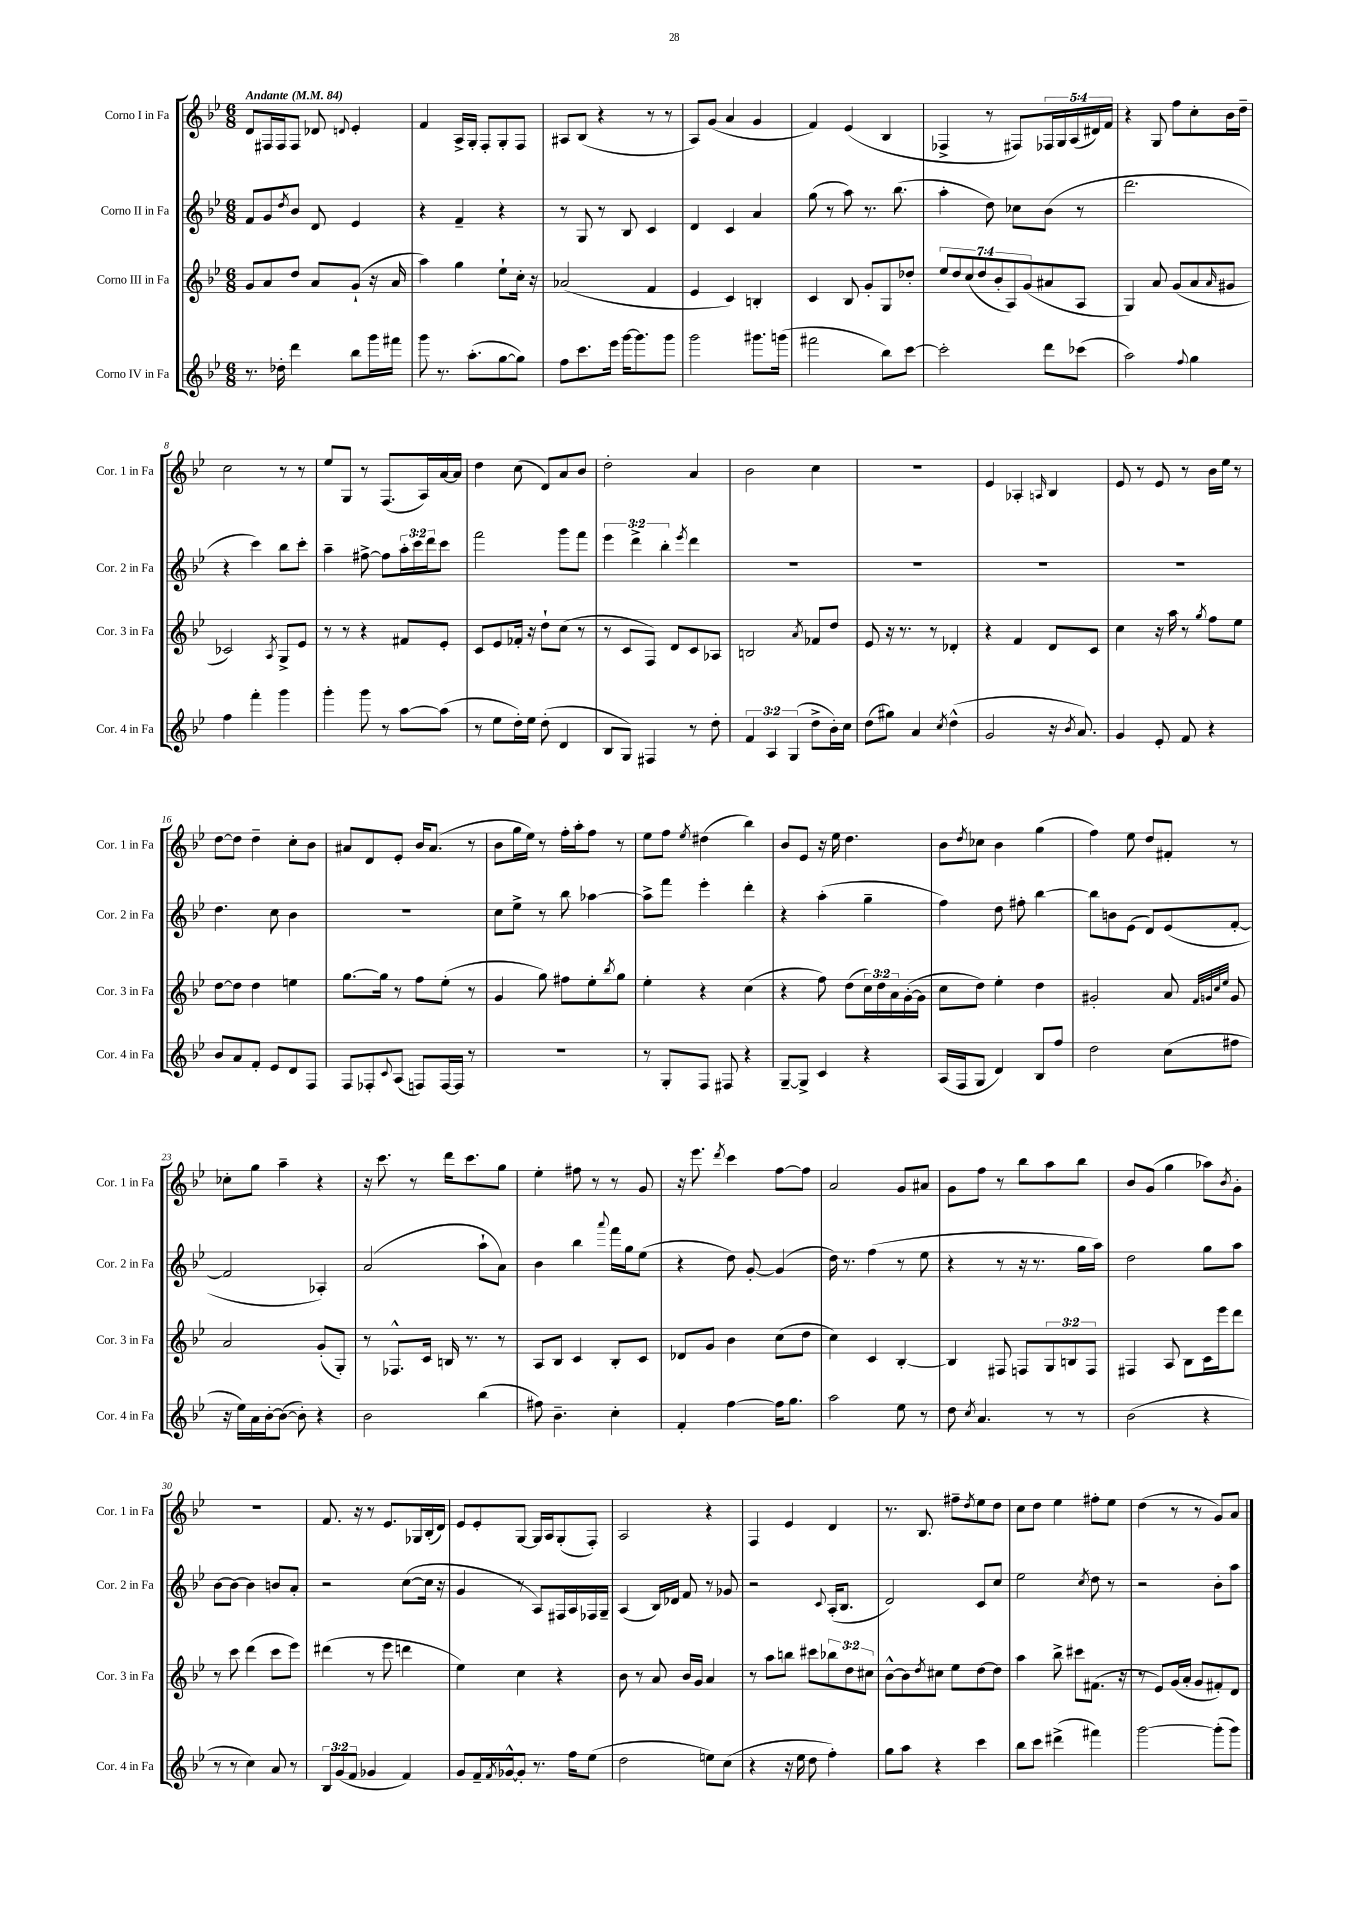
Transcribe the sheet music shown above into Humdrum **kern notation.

**kern	**kern	**kern	**kern
*part4	*part3	*part2	*part1
*staff4	*staff3	*staff2	*staff1
*I"Corno IV in Fa	*I"Corno III in Fa	*I"Corno II in Fa	*I"Corno I in Fa
*I'Cor. 4 in Fa	*I'Cor. 3 in Fa	*I'Cor. 2 in Fa	*I'Cor. 1 in Fa
*clefG2	*clefG2	*clefG2	*clefG2
*k[b-e-]	*k[b-e-]	*k[b-e-]	*k[b-e-]
*M6/8	*M6/8	*M6/8	*M6/8
*MM84	*MM84	*MM84	*MM84
=1	=1	=1	=1
!	!	!	!LO:TX:a:B:t=Andante
8.r	8g/L	8f/L	8d/L
.	8a/	8g/	16F#X/L
16dd-X'\	.	.	16F#/J
.	.	8qdd/	.
4ddd\	8dd/J	8b-/J	8F#/J
.	8a/L	8d/	8d-X/
.	.	.	8qqdn/
8bb-\L	(8g`/J	4e-/	4e-'/
16ggg\L	16r	.	.
16fff#X\JJ	16a/	.	.
=2	=2	=2	=2
8ggg\	4aa\)	4r	4f/
8.r	.	.	.
.	4gg\	4f~/	16A^/LL
(8.aa'\L	.	.	16G'/JJ
.	.	.	8F'/L
[8gg\	8ee-`\L	4r	8G'/
8gg\J])	16cc'\Jk	.	8F/J
.	16r	.	.
=3	=3	=3	=3
8ff\L	(2a-X/	8r	8A#X/L
8.ccc\	.	8G/	(8B-/J
.	.	8r	4r
16eee-\Jk	.	.	.
[16ggg\KL	.	8B-/	.
8.ggg\]	.	.	.
.	4f/	4c/	8r
8ggg\J	.	.	8r
=4	=4	=4	=4
2ggg\	4e-/	4d/	8A/L)
.	.	.	(8g/J
.	4c/)	4c/	4a/
8.ggg#X\L	4Bn'/	4a/	4g/
(16gggn\Jk	.	.	.
=5	=5	=5	=5
2fff#X\	4c/	(8gg\	4f/)
.	.	8r	.
.	8B-/	8aa\)	(4e-/
.	8g'/L	8.r	.
8bb-\L)	8G/	.	4B-/
.	.	(8.bb-\	.
[8ccc\J	8dd-X'/J	.	.
=6	=6	=6	=6
2ccc'\]	14ee-/L	4aa'\	4F-X^/
.	14dd/	.	.
.	(14cc/	.	.
.	14dd/	.	.
.	.	8dd\)	8r
.	14b-'/	.	.
.	14A/)	.	.
.	.	8cc-X\L	8F#X/L)
.	(14g/	.	.
8ddd\L	8a#X/	(8b-\J	20F-X/L
.	.	.	20G/
.	.	.	(20A/
(8ccc-X\J	8A/J	8r	.
.	.	.	20d#X/)
.	.	.	20f/JJ
=7	=7	=7	=7
2aa\)	4G/)	2.ddd\	4r
.	8a/	.	8G/
.	(8g/L	.	8ff\L
8qqff/	.	.	.
4gg\	8a/	.	8cc'\
.	16qqa/	.	.
.	8g#X/J	.	16b-\L
.	.	.	16dd~\JJ
!!LO:LB:g=z
=8	=8	=8	=8
4ff\	2c-X/)	4r	2cc\
4fff'\	.	4ccc\)	.
.	8qA/	.	.
4ggg\	8G^/L	8bb-\L	8r
.	8e-/J	8ccc'\J	8r
=9	=9	=9	=9
4ggg'\	8r	4aa~\	8ee-/L
.	8r	.	8G/J
8ggg\	4r	[8ff#X^\	8r
8r	.	8ff#\L]	(8.F/L
[8aa\L	8f#X/L	24aa'\L	.
.	.	24ccc\	.
.	.	.	16A/L)
.	.	24ddd\J	.
(8aa\J]	8e-'/J	8ccc\J	[16a/
.	.	.	16a/JJ]
=10	=10	=10	=10
8r	8c/L	2fff\	4dd\
8ee-\L	8e-/	.	.
16dd'\L)	16f-X'/Jk	.	(8cc\
16ee-\JJ	16r	.	.
(8dd'\	8dd`\L	.	8d/L)
4d/	(8cc\J	8ggg\L	8a/
.	8r	8fff\J	8b-/J
=11	=11	=11	=11
8B-/L	8r	6eee-\	2dd'\
8G/J)	8c/L	.	.
.	.	6ddd^\	.
4F#X/	8F/J)	.	.
.	.	6bb-'\	.
.	8d/L	.	.
.	.	8qeee-/	.
8r	8c/	4ddd\	4a/
8dd'\	8A-X/J	.	.
=12	=12	=12	=12
6f/	2Bn/	2.r	2b-\
6A/	.	.	.
(6G/	.	.	.
.	8qa/	.	.
8dd^\L	8f-X/L	.	4cc\
16b-'\L)	8dd/J	.	.
16cc\JJ	.	.	.
=13	=13	=13	=13
(8dd\L	8e-/	2.r	2.r
8gg#X\J)	16r	.	.
.	8.r	.	.
4a/	.	.	.
.	8r	.	.
8qcc/	.	.	.
(4dd^^\	4d-X'/	.	.
=14	=14	=14	=14
2g/	4r	2.r	4e-/
.	4f/	.	4A-X'/
.	.	.	16qqAn/
16r	8d/L	.	4B-/
8qb-/	.	.	.
8.a/)	.	.	.
.	8c/J	.	.
=15	=15	=15	=15
4g/	4cc\	2.r	8e-/
.	.	.	8r
8e-'/	16r	.	8e-/
.	16aa\	.	.
8f/	8r	.	8r
.	8qgg/	.	.
4r	8ff\L	.	16b-\LL
.	.	.	16ee-\JJ
.	8ee-\J	.	8r
!!LO:LB:g=z
=16	=16	=16	=16
8b-/L	[8dd\L	4.dd\	[8dd\L
8a/	8dd\J]	.	8dd\J]
8f'/J	4dd\	.	4dd~\
8e-/L	.	8cc\	.
8d/	4een\	4b-\	8cc'\L
8F/J	.	.	8b-\J
=17	=17	=17	=17
8F/L	[8.gg\L	2.r	8a#X/L
8F-X'/	.	.	8d/
.	16gg\Jk]	.	.
8qqc/	.	.	.
(8A/J	8r	.	8e-'/J
8Fn/L)	8ff\L	.	16b-/KL
.	.	.	(8.a#/J
[16F/L	(8ee-'\J	.	.
16F/JJ]	.	.	.
8r	8r	.	8r
=18	=18	=18	=18
2.r	4g/	8cc\L	8b-\L
.	.	8ee-^\J	16gg\L
.	.	.	16ee-\JJ)
.	8gg\)	8r	8r
.	8ff#X\L	8bb-\	16ff'\LL
.	.	.	16aa'\J
.	8ee-'\	[4aa-X\	8ff\J
.	8qbb-/	.	.
.	8gg\J	.	8r
=19	=19	=19	=19
8r	4ee-'\	8aa-^\L]	8ee-\L
8G'/L	.	8fff\J	8ff\J
.	.	.	8qee-/
8F/J	4r	4eee-'\	(4dd#X\
8F#X/	.	.	.
4r	(4cc\	4ddd'\	4bb-\)
=20	=20	=20	=20
[8G~/L	4r	4r	8b-/L
8G^/J]	.	.	8e-/J
4c/	8ff\)	(4aa'\	16r
.	.	.	16ee-\
.	(8dd\L	.	4.dd\
4r	24cc\L)	4gg~\	.
.	24dd\	.	.
.	24a\	.	.
.	([16g'\	.	.
.	16g\JJ]	.	.
=21	=21	=21	=21
(16A/LL	8cc\L	4ff\)	8b-\L
16F/J	.	.	.
.	.	.	8qdd/
8G/J	8dd\J)	.	8cc-X\J
4d/)	4ee-'\	8dd\	4b-\
.	.	8ff#X'\	.
8B-/L	4dd\	[4bb-\	(4gg\
8ff/J	.	.	.
=22	=22	=22	=22
2dd\	2g#X'/	8bb-\L]	4ff\)
.	.	8bn\	.
.	.	(8e-\J	8ee-\
.	.	8d/L)	8dd/L
(8cc\L	8a/	(8e-/	8f#X'/J
.	32qqf/LLL	.	.
.	32qqgn/	.	.
.	32qqcc/	.	.
.	32qqee-/JJJ	.	.
8ff#X\J	8g/	[8f'/J	8r
!!LO:LB:g=z
=23	=23	=23	=23
16r	2a/	2f/]	8cc-X'\L
16ee-\LL)	.	.	.
16a\	.	.	8gg\J
[16b-'\J	.	.	.
(8b-\J_	.	.	4aa~\
8b-'\])	.	.	.
4r	(8g'/L	4A-X'/)	4r
.	8G'/J)	.	.
=24	=24	=24	=24
2b-\	8r	(2a/	16r
.	.	.	8.ccc\
.	8.F-X^^/L	.	.
.	.	.	8r
.	16c/Jk	.	.
.	16Bn/	.	16ddd\KL
.	8.r	.	8.ccc\
(4bb-\	.	8aa`\L	.
.	8r	8a\J)	8gg\J
=25	=25	=25	=25
8ff#X\)	8A/L	4b-\	4ee-'\
4.b-~\	8B-/J	.	.
.	4c/	4bb-\	8ff#X\
.	.	.	8r
.	.	8qqaaa/	.
4cc'\	8B-'/L	16fff\LL	8r
.	.	16gg\J	.
.	8c/J	(8ee-\J	8g/
=26	=26	=26	=26
4f'/	8d-X/L	4r	16r
.	.	.	8.eee-\
.	8g/J	.	.
.	.	.	8qddd/
[4ff\	4b-\	8dd\)	4ccc\
.	.	[8g'/	.
16ff\KL]	(8cc\L	(4g/]	[8ff\L
8.gg\J	.	.	.
.	8dd\J	.	8ff\J]
=27	=27	=27	=27
2aa\	4cc\)	16dd\)	2a/
.	.	8.r	.
.	4c/	(4ff\	.
8ee-\	[4B-'/	8r	8g/L
8r	.	8ee-\	8a#X/J
=28	=28	=28	=28
8dd\	4B-/]	4r	8g\L
8qcc/	.	.	.
4.a/	.	.	8ff\J
.	8F#X/	8r	8r
.	8Fn/L	16r	8bb-\L
.	.	8.r	.
8r	12G/	.	8aa\
.	12Bn/	.	.
8r	.	16gg\LL	8bb-\J
.	12F/J	.	.
.	.	16aa\JJ)	.
=29	=29	=29	=29
(2b-\	4F#X/	2dd\	8b-/L
.	.	.	(8g/J
.	8A/	.	4gg\
.	8B-\L	.	.
4r	16c\L	8gg\L	8aa-X\L)
.	16eee-\J	.	.
.	.	.	8qb-/
.	8ddd\J	8aa\J	8g'\J
!!LO:LB:g=z
=30	=30	=30	=30
8r	8r	[8b-\L	2.r
8r	8ccc\	8b-\J_	.
4cc\)	(4ddd\	4b-\]	.
8a/	8ccc\L	8bn/L	.
8r	8eee-\J)	8a'/J	.
=31	=31	=31	=31
12B-/L	(4ddd#X\	2r	8.f/
(12g/	.	.	.
12f/J	.	.	.
.	.	.	16r
4g-X/	8r	.	8r
.	8eee-\	.	8.e-/L
4f/)	4dddn\	([8cc\L	.
.	.	.	16G-X/L
.	.	16cc\Jk]	(16B-'/
.	.	16r	16d/JJ)
=32	=32	=32	=32
8g/L	4ee-\)	4g/	8e-/L
16f~/L	.	.	8e-'/
8qf/	.	.	.
[16g-X^^/J	.	.	.
8g-'/J]	4cc\	8r	[8G/J
8.r	.	8A/L)	16G/LL]
.	.	.	16A/J
.	4r	16F#X/L	(8G'/
16ff\KL	.	16A/	.
(8ee-\J	.	16F-X/	8F'/J)
.	.	16G~/JJ	.
=33	=33	=33	=33
2dd\	8b-\	(4A/	2A/
.	8r	.	.
.	8a/	16B-/LL)	.
.	.	16d-X/JJ	.
.	16b-/LL	8f/	.
.	16g/JJ	.	.
8een\L)	4a/	8r	4r
(8cc\J	.	8g-X/	.
=34	=34	=34	=34
4r	8r	2r	4F/
.	8aa\L	.	.
16r	8bbn\J	.	4e-/
16ee-\	.	.	.
8dd\	8ccc#X\L	.	.
.	.	8qqc/	.
4ff'\)	12bb-X\	(16A'/KL	4d/
.	.	8.B-/J	.
.	12dd\	.	.
.	12cc#X\J	.	.
=35	=35	=35	=35
8gg\L	[8b-^^\L	2d/)	8.r
8aa\J	8b-\]	.	.
.	.	.	8.B-/
.	8qdd/	.	.
4r	8cc#X\J	.	.
.	8ee-\L	.	8ff#X~\L
.	.	.	8qdd/
4ccc\	[8dd\	8c/L	8ee-\
.	8dd\J]	8cc/J	8dd\J
=36	=36	=36	=36
8bb-\L	4aa\	2ee-\	8cc\L
8ccc\J	.	.	8dd\J
(4ddd#X^\	8bb-^\	.	4ee-\
.	8ccc#X\L	.	.
.	.	8qcc/	.
4fff#X\)	(8.f#X\J	8dd\	8ff#X'\L
.	.	8r	8ee-\J
.	16r	.	.
=37	=37	=37	=37
[2ggg\	8r	2r	(4dd\
.	8e-/L)	.	.
.	(16g/L	.	8r
.	16a'/JJ	.	.
.	8g/L	.	8r
(8ggg'\L]	8f#X'/)	8b-'\L	8g/L)
8ggg\J)	8d/J	8aa\J	8a/J
==	==	==	==
*-	*-	*-	*-
